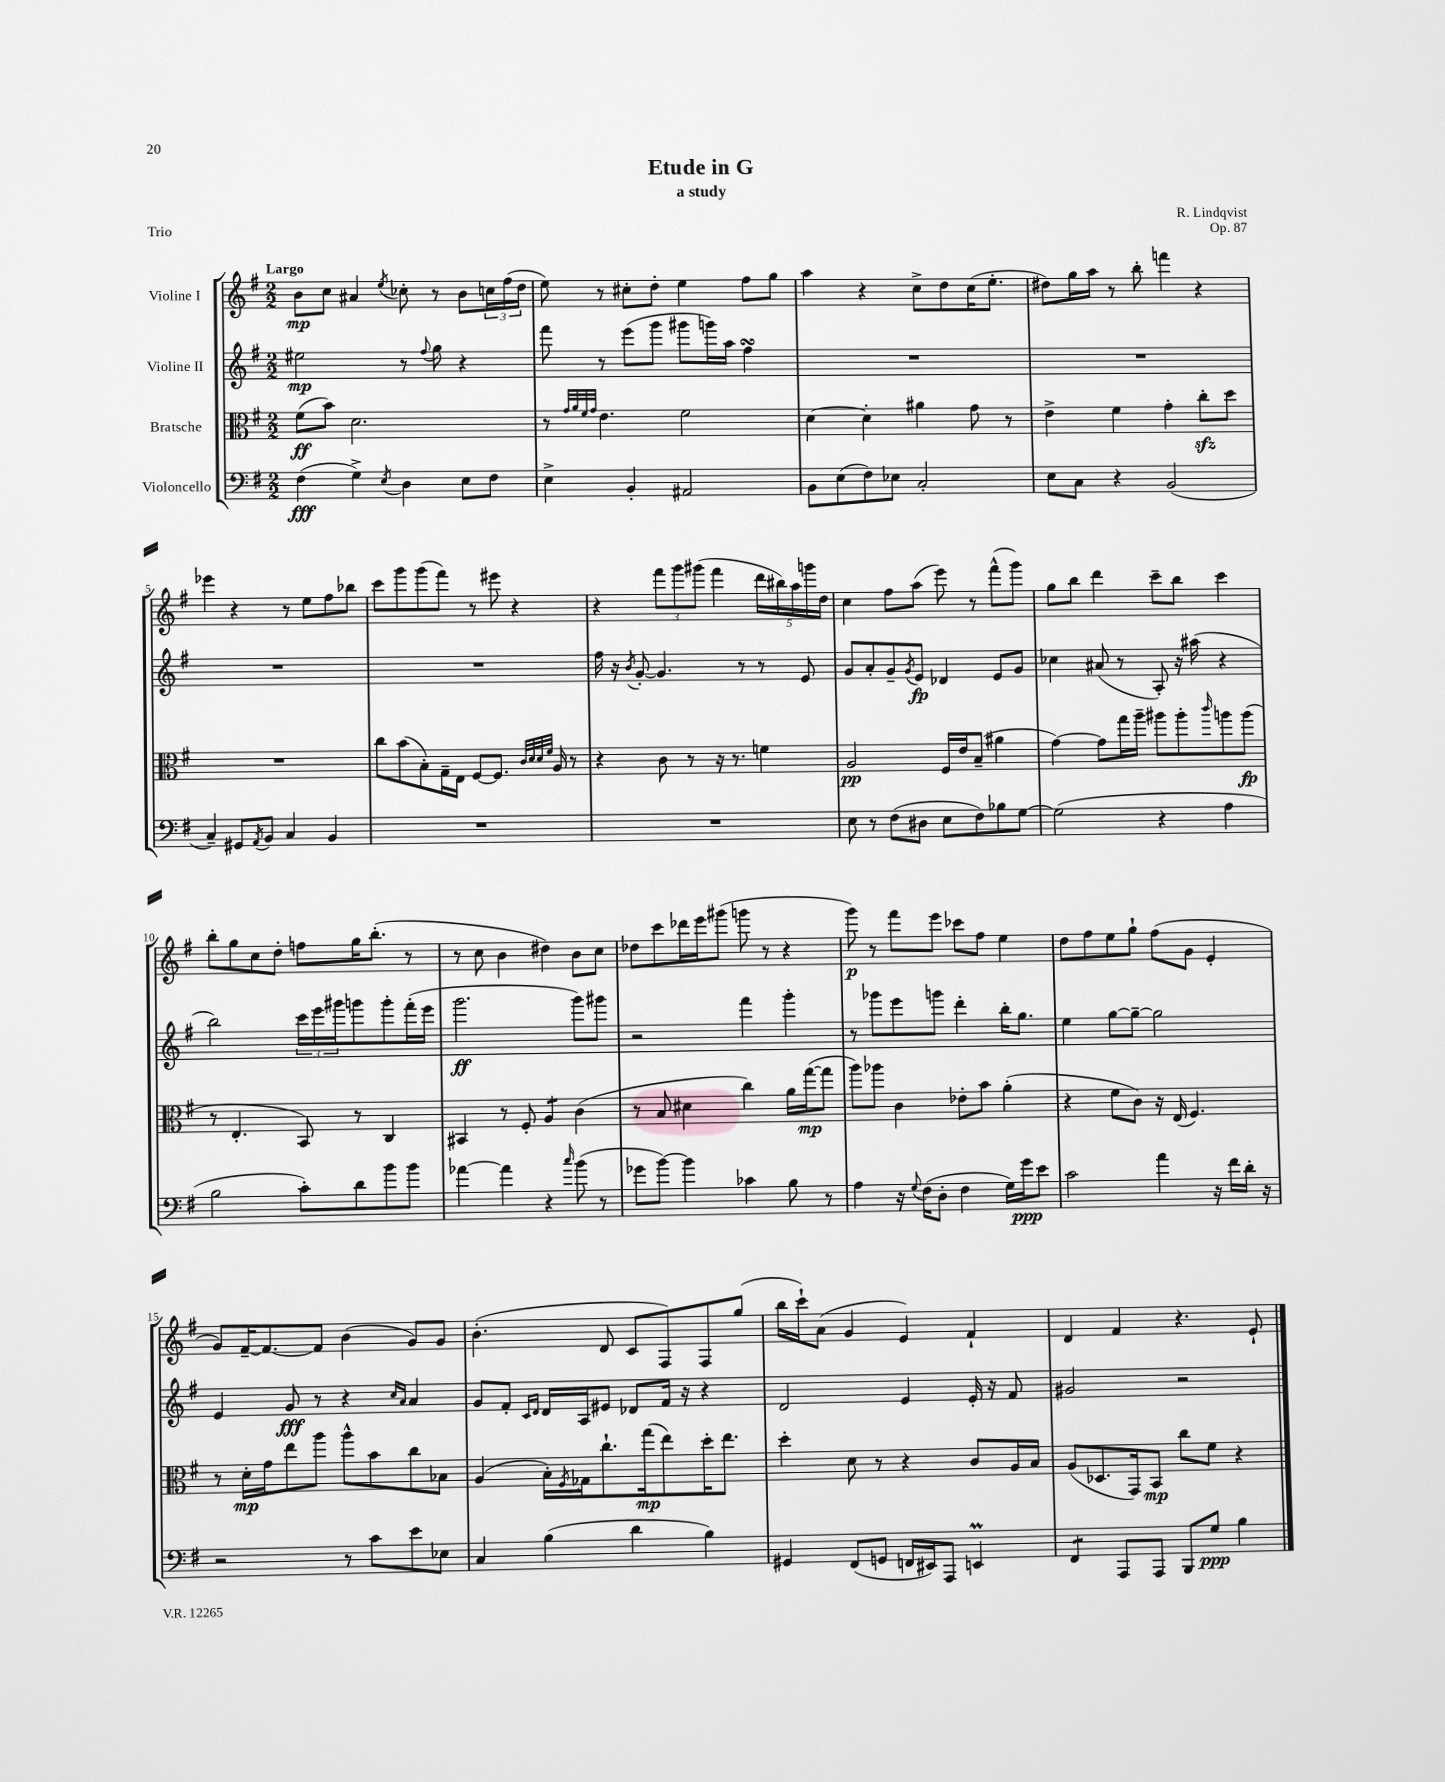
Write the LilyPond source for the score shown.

\header { title = "Etude in G" composer = "R. Lindqvist" subtitle = "a study" opus = "Op. 87" piece = "Trio" }
<<
\new StaffGroup <<
\new Staff = "s0" \with { instrumentName = "Violine I" } {
    \clef treble \key g \major \numericTimeSignature \time 2/2 \tempo "Largo"
    b'8\mp c''8 ais'4 \acciaccatura { e''8 } ces''8-. r8 b'8 \tuplet 3/2 { c''16 fis''16( d''16 } |
    e''8) r8 cis''8-. d''8-. e''4 fis''8 g''8 |
    a''4 r4 c''8-> d''8 c''16( e''8.-. |
    dis''8) g''16 a''16 r8 b''8-. f'''4 r4 |
    ees'''4 r4 r8 e''8 fis''8 bes''8 |
    c'''8 g'''8 g'''8( fis'''8) r8 eis'''8 r4 |
    r4 \tuplet 3/2 { fis'''8 g'''8 gis'''8( } fis'''4 \tuplet 5/4 { d'''16 bis''16) a''16 g'''16 d''16 } |
    c''4 fis''8 a''8( e'''8) r8 fis'''8-^( g'''8) |
    g''8 b''8 d'''4 c'''8-- b''8 c'''4 |
    b''8-. g''8 c''8 d''8-. f''8 g''16 b''8.-.( r8 |
    r8 c''8 b'4 dis''4) b'8 c''8 |
    des''8 c'''8 des'''16 e'''16 gis'''8( g'''8 r8 r4 |
    g'''8\p) r8 fis'''8 e'''8 ces'''8 fis''8 e''4 |
    d''8 fis''8 e''8 g''8-! fis''8( g'8 e'4-. |
    g'8) fis'16~-- fis'8.~ fis'8 b'4( g'8) g'8 |
    b'4.-.( d'8 c'8 fis8) fis8 g''8( |
    b''16 c'''16-!) a'8( g'4 e'4) fis'4-! |
    d'4 fis'4 r4. e'8-! \bar "|." |
}
\new Staff = "s1" \with { instrumentName = "Violine II" } {
    \clef treble \key g \major \numericTimeSignature \time 2/2
    eis''2\mp r8 \appoggiatura { fis''8 } g''8 r4 |
    fis'''8 r8 e'''8( g'''8 gis'''8 g'''16) a''16 fis''4\turn |
    R1 |
    R1 |
    R1 |
    R1 |
    fis''16 r16 \acciaccatura { b'8 } g'8~-. g'4. r8 r8 e'8 |
    g'8 a'8-. g'8-- \acciaccatura { g'8 } e'8\fp des'4 e'8 g'8 |
    ces''4 ais'8( r8 a8-.) r16 ais''16( r4 |
    b''2) \tuplet 3/2 { c'''16 e'''16 gis'''16 } g'''8 g'''8-. fis'''16-.( e'''16 |
    g'''2.\ff g'''8) gis'''8 |
    r2 fis'''4 g'''4-. |
    r8 ges'''8 e'''8 g'''8 d'''4-. b''16-. g''8. |
    e''4 g''8~ g''8~-- g''2 |
    e'4 g'8\fff r8 r4 \grace { c''16 a'16 } a'4 |
    g'8 fis'8-. \grace { c'16 d'16 } d'16 a16 eis'8 des'8 fis'16 r16 r4 |
    d'2 e'4 e'16-. r16 fis'8 |
    gis'2 r2 \bar "|." |
}
\new Staff = "s2" \with { instrumentName = "Bratsche" } {
    \clef alto \key g \major \numericTimeSignature \time 2/2
    fis'8\ff( b'8) d'2. |
    r8 \grace { g'32 a'32 fis'32 g'32 } e'4. fis'2 |
    d'4~ d'4-. ais'4 g'8 r8 |
    e'4-> fis'4 g'4-. c''8-.\sfz d''8 |
    R1 |
    c''8 b'8( b8-.) g16-- e16 fis8~ fis8. \grace { c'32 d'32 d'32 fis'32 } a16 r8 |
    r4 c'8 r8 r16 r8. f'4 |
    a2\pp fis16 e'16 b8--( ais'4 |
    g'4~) g'8 g''16 a''16-- ais''8 ais''8-. \grace { c'''16 } a''8 a''8\fp( |
    r8 e4.-. b,8) r8 c4 |
    bis,4 r8 fis8-. a4:8 c'4( |
    r8 b8 dis'4 c''4) a'16 g''16~\mp( g''8 |
    a''8) aes''8 c'4 ees'8-. b'8 a'4-.( |
    r4 fis'8 c'8) r16 e16( fis4.) |
    r8 d'16-.\mp g'16 e''8 a''8 a''8-^ b'8 c''8 bes8 |
    a4( b16-.) \acciaccatura { fis8 } ges16 c''8.-! g''16\mp( e''8) d''16-. e''8. |
    d''4-. d'8 r8 r4 c'8 a16 b16 |
    a8( des8. g,16) b,8\mp c''8 fis'8 r4 \bar "|." |
}
\new Staff = "s3" \with { instrumentName = "Violoncello" } {
    \clef bass \key g \major \numericTimeSignature \time 2/2
    fis4\fff( g4->) \acciaccatura { e8 } d4 e8 fis8 |
    e4-> b,4-. ais,2 |
    b,8 e8( fis8) ees8 c2-. |
    e8 c8 r4 b,2( |
    c4--) gis,8 \acciaccatura { a,8 } b,8 c4 b,4 |
    R1 |
    R1 |
    e8 r8 fis8( dis8 e8 fis8) bes8 g8~ |
    g2( r4 a4 |
    b2 c'8-.) d'8 b'8 b'8 |
    aes'4~ aes'4 r4 \grace { c''16 } b'8( r8 |
    ges'8 b'8~) b'4 ces'4 b8 r8 |
    a4 r16 \appoggiatura { g8 } fis16( d8-. fis4 g16) g'16\ppp e'8 |
    c'2 a'4 r16 fis'16 d'16-. r16 |
    r2 r8 c'8 e'8 ees8 |
    c4 b4( d'4 b4) |
    gis,4 fis,8( g,8 f,16 eis,16) a,,8 e,4\prall |
    fis,4:8 a,,8 a,,8 b,,8 g8\ppp b4 \bar "|." |
}
>>
>>
